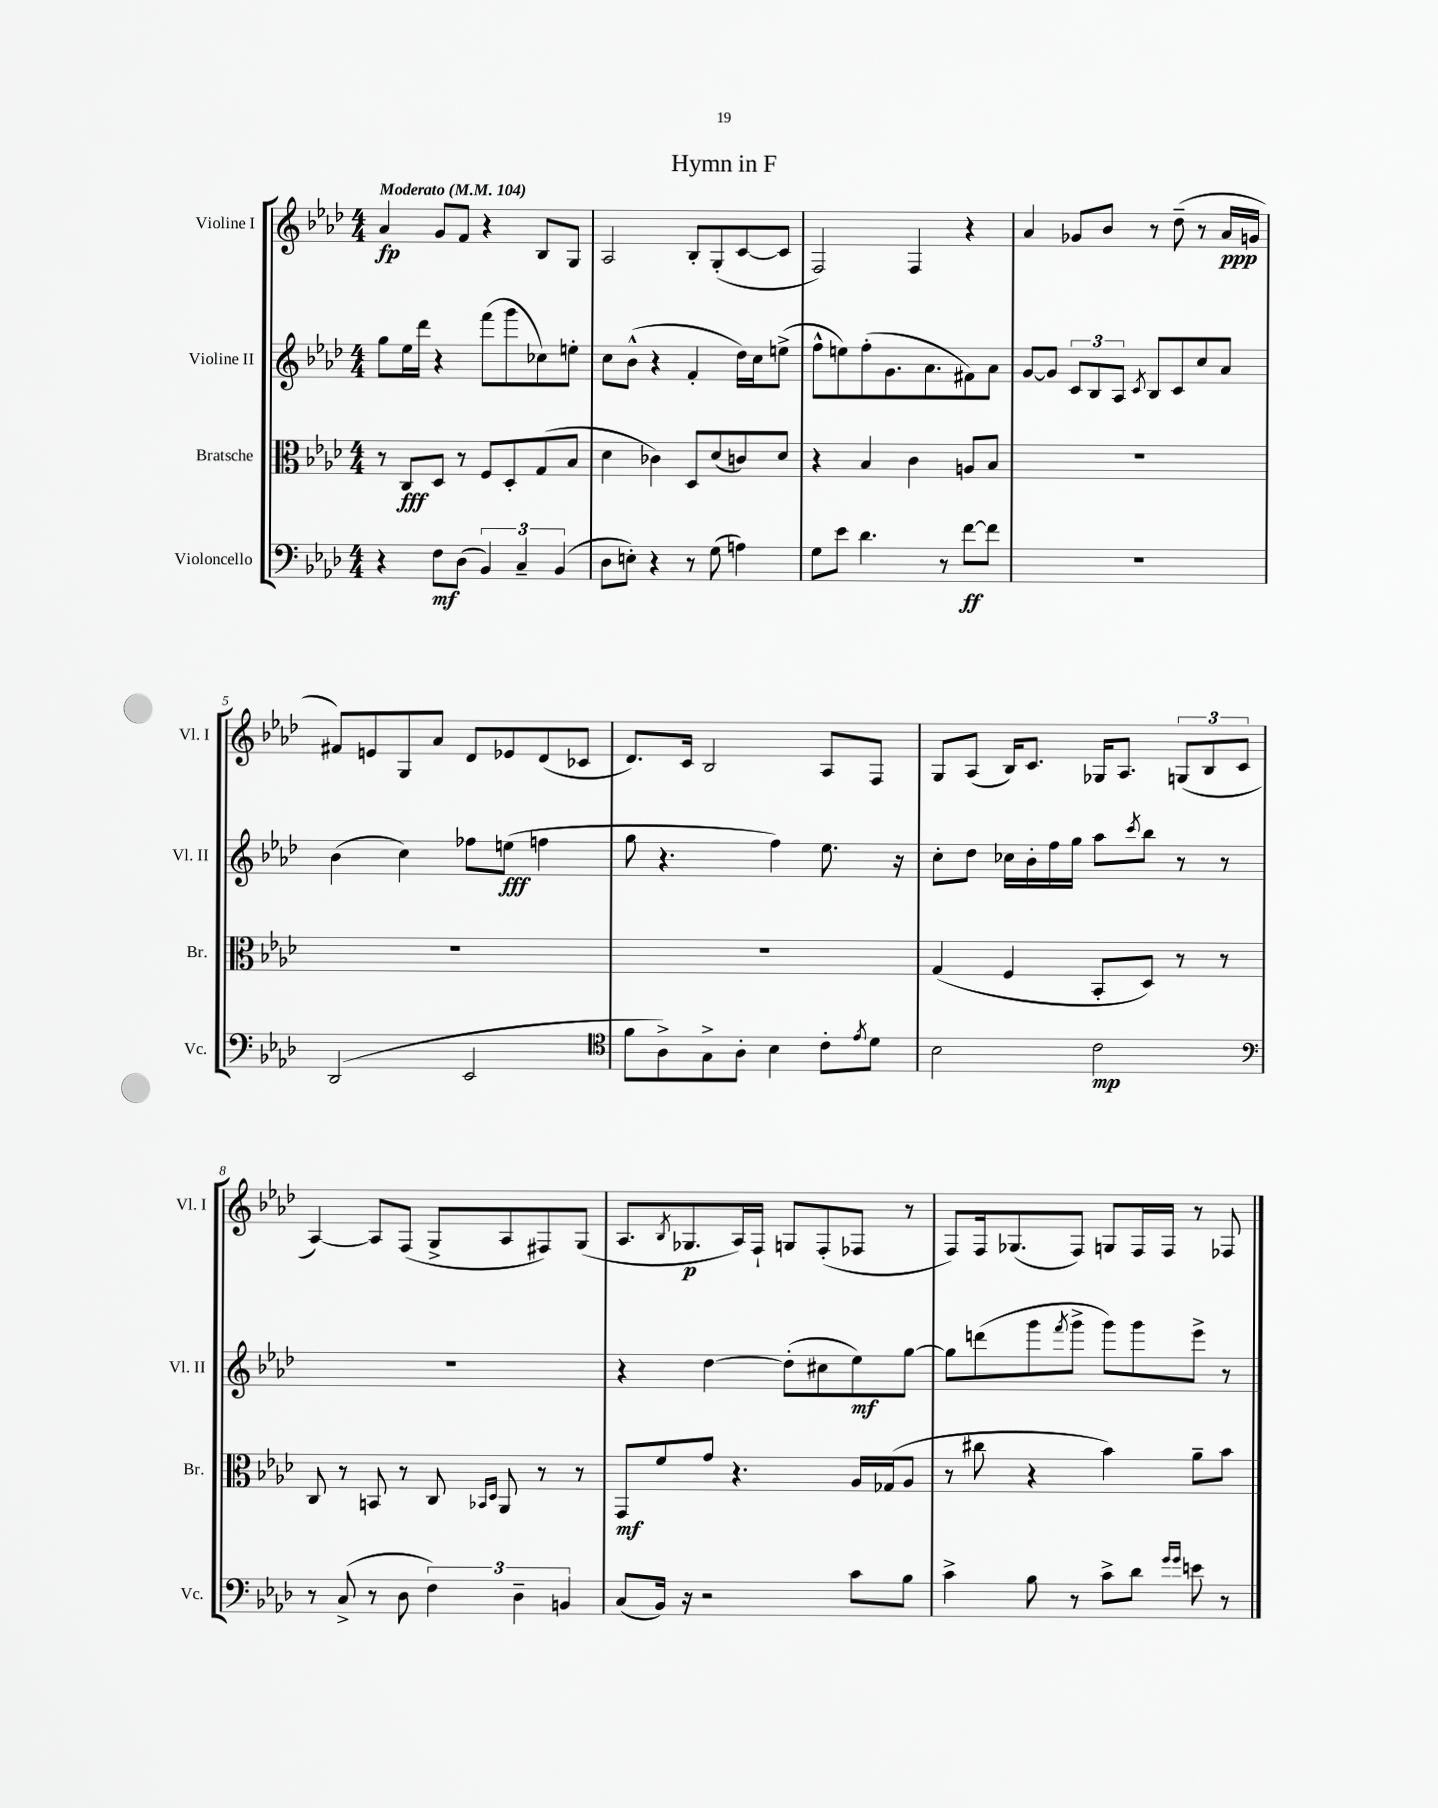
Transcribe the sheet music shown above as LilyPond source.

\header { title = "Hymn in F" }
<<
\new StaffGroup <<
\new Staff = "s0" \with { instrumentName = "Violine I" shortInstrumentName = "Vl. I" } {
    \clef treble \key aes \major \numericTimeSignature \time 4/4 \tempo "Moderato" 4 = 104
    aes'4\fp g'8 f'8 r4 bes8 g8 |
    aes2 bes8-. g8-.( c'8~ c'8 |
    f2) f4 r4 |
    aes'4 ges'8 bes'8 r8 des''8--( r8 aes'16\ppp g'16 |
    fis'8) e'8 g8 aes'8 des'8 ees'8 des'8( ces'8 |
    des'8.) c'16 bes2 aes8 f8 |
    g8 aes8( bes16) c'8. ges16 aes8. \tuplet 3/2 { g8( bes8 c'8 } |
    aes4~) aes8 f8( g8-> aes8 fis8) g8( |
    aes8. \acciaccatura { bes8 } ges8.\p aes16) f16-! g8 f8-.( fes8 r8 |
    f8) f16 ges8.( f8) g8 f16 f16 r8 fes8 \bar "|." |
}
\new Staff = "s1" \with { instrumentName = "Violine II" shortInstrumentName = "Vl. II" } {
    \clef treble \key aes \major \numericTimeSignature \time 4/4
    g''8 ees''16 des'''16 r4 f'''8( g'''8 ces''8) e''8-. |
    c''8 bes'8-^( r4 f'4-. des''16) c''16 e''8->( |
    f''8-^ e''8) f''8-.( g'8. aes'8. fis'8) aes'8 |
    g'8~ g'8 \tuplet 3/2 { c'8 bes8 aes8 } \acciaccatura { c'8 } bes8 c'8 c''8 aes'8 |
    bes'4( c''4) fes''8 e''8\fff( f''4 |
    g''8 r4. f''4) ees''8. r16 |
    c''8-. des''8 ces''16 bes'16-. f''16 g''16 aes''8 \acciaccatura { c'''8 } bes''8 r8 r8 |
    R1 |
    r4 des''4~ des''8-.( cis''8 ees''8\mf) g''8~ |
    g''8 d'''8( g'''8 \acciaccatura { f'''8 } g'''8-> g'''8) g'''8 ees'''8-> r8 \bar "|." |
}
\new Staff = "s2" \with { instrumentName = "Bratsche" shortInstrumentName = "Br." } {
    \clef alto \key aes \major \numericTimeSignature \time 4/4
    r8 c8\fff des8 r8 f8 des8-. g8( bes8 |
    des'4 ces'4) des8 des'8( c'8) des'8 |
    r4 bes4 c'4 a8 bes8 |
    R1 |
    R1 |
    R1 |
    g4( f4 bes,8-. des8) r8 r8 |
    c8 r8 b,8 r8 c8 \grace { bes,16 des16 } aes,8 r8 r8 |
    g,8\mf f'8 g'8 r4. aes16 ges16( aes8 |
    r8 cis''8 r4 bes'4) aes'8-- bes'8 \bar "|." |
}
\new Staff = "s3" \with { instrumentName = "Violoncello" shortInstrumentName = "Vc." } {
    \clef bass \key aes \major \numericTimeSignature \time 4/4
    r4 f8\mf des8( \tuplet 3/2 { bes,4) c4-- bes,4( } |
    des8 e8-.) r4 r8 g8( a4) |
    g8 ees'8 des'4. r8 f'8~\ff f'8 |
    R1 |
    des,2( ees,2 |
    \clef tenor f'8 aes8->) g8-> aes8-. bes4 c'8-. \acciaccatura { ees'8 } des'8 |
    bes2 c'2\mp |
    \clef bass r8 c8->( r8 des8 \tuplet 3/2 { f4) des4-- b,4 } |
    c8( bes,16) r16 r2 c'8 bes8 |
    c'4-> bes8 r8 c'8-> des'8 \grace { g'16 g'16 } e'8 r8 \bar "|." |
}
>>
>>
